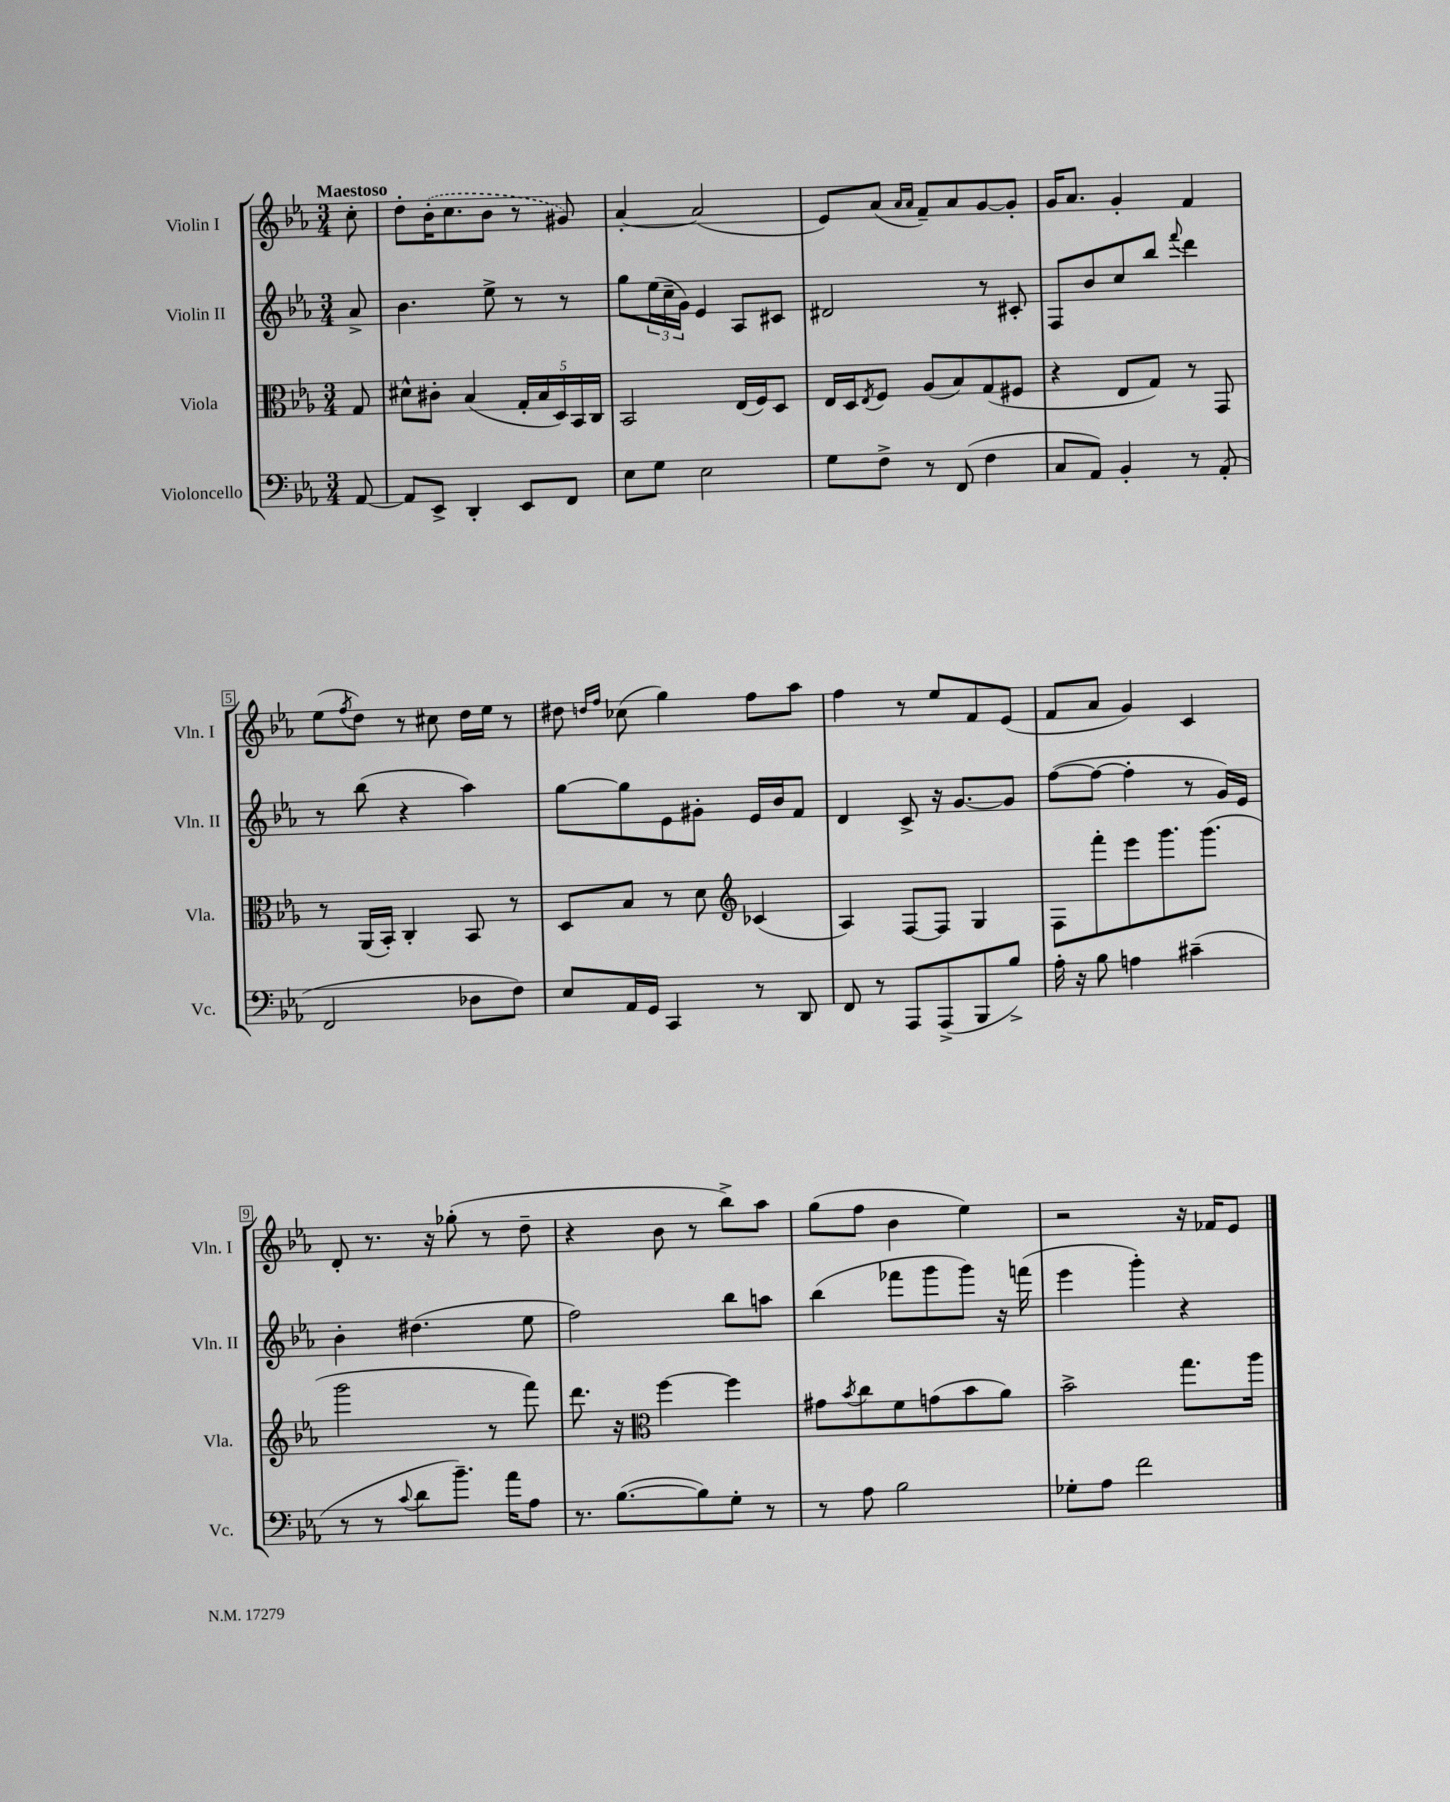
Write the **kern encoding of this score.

**kern	**kern	**kern	**kern
*staff4	*staff3	*staff2	*staff1
*clefF4	*clefC3	*clefG2	*clefG2
*k[b-e-a-]	*k[b-e-a-]	*k[b-e-a-]	*k[b-e-a-]
*M3/4	*M3/4	*M3/4	*M3/4
[8AA-	8G	8a-^	8cc'
=	=	=	=
8AA-]	8d#^^	4.b-	8dd'
8EE-^	8c#'	.	(16b-'
.	.	.	8.cc
4DD'	(4B-	.	.
.	.	8ee-^	8b-
8EE-	20G'	8r	8r
.	20B-	.	.
.	20D)	.	.
8FF	.	8r	8g#)
.	20BB-	.	.
.	20C	.	.
=	=	=	=
8E-	2BB-	8gg	[4a-'
8G	.	(24ee-	.
.	.	24cc~	.
.	.	24g)	.
2E-	.	4e-	(2a-]
.	(16E-	8A-	.
.	16F)	.	.
.	8D	8c#	.
=	=	=	=
8G	16E-	2d#	8e-)
.	16D	.	.
.	8qE-	.	.
8F^	8F	.	(8a-
.	.	.	16qqa-
.	.	.	16qqa-
8r	(8A-	.	8f~)
(8FF	8B-)	.	8a-
4F	(8G	8r	[8g
.	8F#	8c#'	8g']
=	=	=	=
8C	4r	8F	16g
.	.	.	8.a-
8AA-)	.	8b-	.
4BB-'	8E-	8cc	4g'
.	8G)	8bb-	.
.	.	8qqfff	.
8r	8r	4ddd	4f
(8AA-'	8GG	.	.
=	=	=	=
2FF	8r	8r	(8ee-
.	.	.	8qff
.	(16AA-	(8bb-	8dd)
.	16BB-')	.	.
.	4C'	4r	8r
.	.	.	8cc#
8D-	8BB-	4aa-)	16dd
.	.	.	16ee-
8F)	8r	.	8r
=	=	=	=
8E-	8D	[8gg	8dd#
.	.	.	16qqdd
.	.	.	16qqff
16AA-	8B-	8gg]	(8cc-
16GG	.	.	.
4CC	8r	8e-	4gg)
.	8d	8g#'	.
*	*clefG2	*	*
8r	(4c-	16e-	8ff
.	.	16b-	.
8DD	.	8f	8aa-
=	=	=	=
8FF	4A-)	4d	4ff
8r	.	.	.
8AAA-	[8F	8c^	8r
(8AAA-^	8F]	16r	8ee-
.	.	[8.g	.
8BBB-	4G	.	8f
8B-^)	.	8g]	(8e-
=	=	=	=
16A-'	8F	([8ff	8f
16r	.	.	.
8B-	8fff'	8ff_	8a-
4A	8eee-	4ff']	4g)
.	8.ggg	.	.
(4c#~	.	8r	4c
.	(8.ggg	.	.
.	.	16g)	.
.	.	16e-	.
=	=	=	=
8r	2ggg	4b-'	8d'
8r	.	.	8.r
8qqc	.	.	.
8d	.	(4.dd#	.
.	.	.	16r
8.b-~)	.	.	(8gg-'
.	8r	.	8r
16a-	.	.	.
8A-	8fff)	8ee-	8dd~
=	=	=	=
8.r	8.ddd	2ff)	4r
([8.B-	16r	.	.
*	*clefC3	*	*
.	[4ff	.	8b-
8B-])	.	.	8r
8G'	4ff]	8bb-	8bb-^)
8r	.	8aa	8aa-
=	=	=	=
8r	8g#	(4bb-	(8gg
.	8qb-	.	.
8A-	8cc	.	8ff
2B-	8f	8fff-	4b-
.	(8g	8ggg	.
.	8b-	8ggg)	4ee-)
.	8a-)	16r	.
.	.	(16fff	.
=	=	=	=
8G-'	2b-^	4eee-	2r
8A-	.	.	.
2f	.	4ggg')	.
.	8.gg	4r	16r
.	.	.	16f-
.	.	.	8e-
.	16aa-	.	.
==	==	==	==
*-	*-	*-	*-
